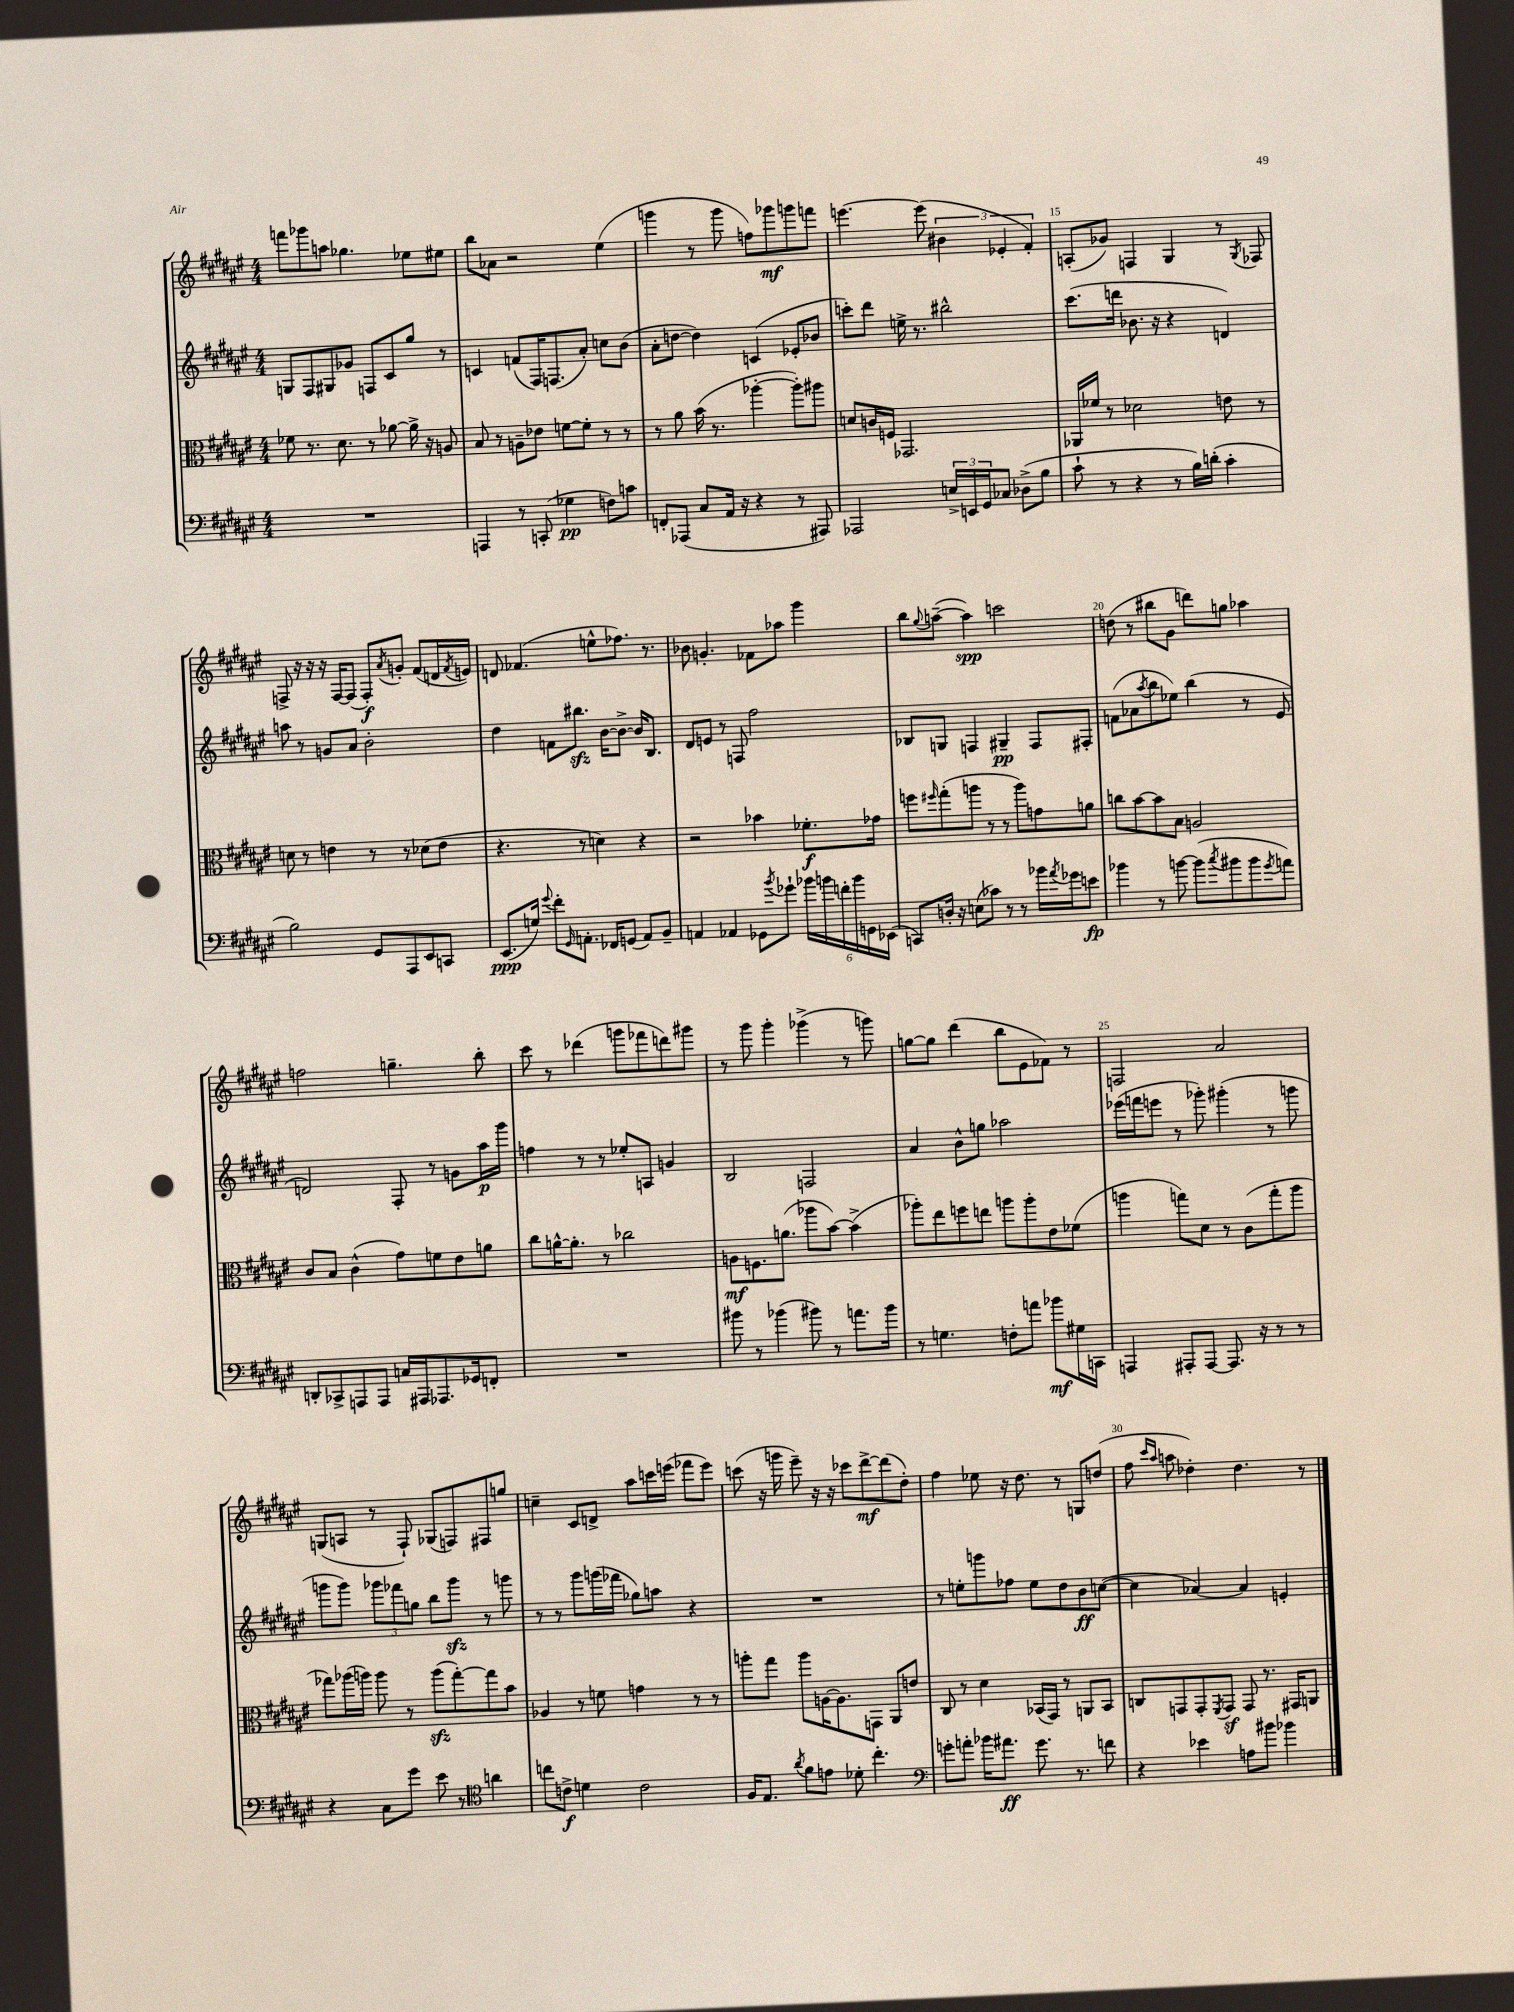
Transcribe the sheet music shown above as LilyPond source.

<<
\new StaffGroup <<
\new Staff = "s0" {
    \clef treble \key fis \major \numericTimeSignature \time 4/4
    f'''8 ges'''8 a''8 ges''4. ees''8 eis''8 |
    b''8 aes'8 r2 eis''4( |
    g'''4 r8 g'''8 f''8) ges'''8\mf g'''8 f'''8 |
    e'''4.~ e'''8( \tuplet 3/2 { bis'4 ees'4-. fis'4-.) } |
    a8-.( ges'8) f4 gis4 r8 \acciaccatura { gis8 } fes8 |
    f8-> r16 r16 r16 f16~ f8( f8-.\f) \acciaccatura { ais'8 } g'8-. fis'8( d'16 \acciaccatura { fis'8 } e'16) |
    d'8 fes'4.( e''8-^ fes''8.) r8. |
    bes'8 g'4.-. fes'8 aes''8 gis'''4 |
    b''8 \appoggiatura { gis''8 } a''8~--( a''4\spp) c'''2 |
    d''8( r8 bis''8 gis'8 d'''8) g''8 aes''4 |
    f''2 g''4.-- b''8-. |
    cis'''8 r8 des'''4( g'''8 fes'''8 d'''8) gis'''8 |
    r8 gis'''8 gis'''4-. ges'''4->( r8 g'''8) |
    g''8~ g''8 dis'''4( b''8 eis'8 fes'8) r8 |
    f2 ais'2 |
    g8( a8 r8 fis8-!) ges8( f8) fis8 g''8 |
    c''4-- cis'8 d'8-> ais''8 c'''16 e'''16( fes'''8 e'''8) |
    c'''8( r16 g'''16 eis'''8--) r16 r16 ces'''8 dis'''8~->\mf dis'''8( dis''8-.) |
    fis''4 ees''8 r16 dis''8. r8 g8 d''8( |
    fis''8 \grace { cis'''16 ais''16 } a''8 des''4-.) des''4. r8 \bar "|." |
}
\new Staff = "s1" {
    \clef treble \key fis \major \numericTimeSignature \time 4/4
    g8 fis8 gis8 ges'8 f8 cis'8 gis''8 r8 |
    c'4 f'8( fis16) f8.( ais'8-.) c''8 b'8( |
    ais'8-. d''8~ d''4) c'4( ees'8-. bes'8 |
    c'''8-.) dis'''8 e''16-> r8. bis''2-^ |
    cis'''8.( d'''16 bes'8. r16 r4 d'4) |
    a''8 r8 g'8 ais'8 b'2-. |
    dis''4 f'8 bis''8.\sfz b'16~ b'8~-> b'16 b8. |
    dis'8 e'8 r8 f8 fis''2 |
    bes8 g8 f4 gis4--\pp f8 fis8-. |
    f'8( aes'8 \acciaccatura { ais''8 } b''8 ees''8) b''4( r8 eis'8 |
    d'2) fis8-. r8 g'8 ais''16\p gis'''16 |
    f''4 r8 r8 ees''8-. a8 g'4 |
    b2 f2 |
    ais'4 b'8-^ g''8 aes''2 |
    ees'''16( f'''16 e'''8 r8 ges'''8-.) gis'''4-.( r8 g'''8 |
    g'''8 g'''8) \tuplet 3/2 { ges'''8 fes'''8 g''8 } b''8 ges'''8\sfz r8 g'''8 |
    r8 r8 gis'''8 g'''16( fes'''16 ges''8) a''8 r4 |
    R1 |
    r8 e''8-. g'''8 fes''8 e''8 dis''8 b'8\ff c''8~( |
    c''4 aes'4~) aes'4 e'4-. \bar "|." |
}
\new Staff = "s2" {
    \clef alto \key fis \major \numericTimeSignature \time 4/4
    fes'8 r8. dis'8. r8 aes'8~ aes'16-> r16 a8 |
    b8 r8 a8-- ees'8 f'8~ f'8-. r8 r8 |
    r8 ais'8 b'16( r8. aes''4~-. aes''8-.) ais''8 |
    d'8 c'16 f16 ges,2. |
    aes,16 fes'16 r8 des'2 e'8 r8 |
    d'8 r8 e'4 r8 r8 des'8( e'8 |
    r4. r8 d'4) r4 |
    r2 bes'4 fes'8.-.\f ges'16 |
    f''8 \grace { fis''16 } gis''8-.( a''8 r8 r8 a''8) g'8 a'8 |
    c''8 b'8~ b'8 b8 a2 |
    cis'8 b8 cis'4-^( gis'8) f'8 eis'8 a'8 |
    cis''8 a'16~-^ a'8.-. r8 ces''2 |
    a8\mf f8. a'8.( aes''8 b'8~) b'4->( |
    aes''8-.) eis''8 f''8 e''8 a''8 a''8-. eis'8 fes'8( |
    a''4 g''8) dis'8 r8 cis'8( g''8-. a''8 |
    ges''8) aes''16( a''16) a''8 r8 a''8\sfz( ges''8~-.) ges''8 b'8 |
    aes4 r8 f'8 g'4 r8 r8 |
    a''8-. gis''8 a''8 a16~ a8. g,8 ais,8 e'8 |
    cis8 r8 dis'4 bes,16( gis,16) r8 a,8 bes,8 |
    c8 g,8 g,8-. \acciaccatura { fis,8 } g,8\sf g,8 r8. gis,16 a,8 \bar "|." |
}
\new Staff = "s3" {
    \clef bass \key fis \major \numericTimeSignature \time 4/4
    R1 |
    a,,4 r8 c,8-.( ges4\pp f8) c'8 |
    f,8-. aes,,8( cis8 ais,16 r16 r4 r8 ais,,8) |
    aes,,2 \tuplet 3/2 { e16-> e,16 gis,16 } ces8 des8->( b8 |
    cis'8-! r8 r4 r8 b16) d'16-.( cis'4-. |
    b2) gis,8 ais,,8 eis,8 c,8 |
    eis,8.\ppp( g16) \appoggiatura { gis'8 } fis'8-. \grace { gis,16 } a,8.-. fes,16 g,8( a,8) b,8-- |
    a,4 aes,4 ges,8 \acciaccatura { b'8 } ges'8-! \tuplet 6/4 { bes'16 b'16 f'16-. b'16 g,16 ees,16( } |
    c,8) d16-. r16 e8( ces'8) r8 r8 bes'16 \acciaccatura { ais'8 } ges'16 e'8\fp |
    bes'4 r8 b'8~ b'8( \acciaccatura { cis''8 } bis'8 bis'8 \acciaccatura { gis'8 } a'8) |
    d,8-. ces,8-> a,,8 a,,8 c16 ais,,16 aes,,8. ges,16 f,8-. |
    R1 |
    bis'8 r8 bes'4( bis'8) r8 a'8. bis'16 |
    r8 g4. f8-. a'8 bes'8\mf gis16 c,16 |
    a,,4 ais,,8-. ais,,8~ ais,,8. r16 r8 r8 |
    r4 cis8 gis'8 eis'8 r8 \clef tenor a'4 |
    c''8 c'8->\f d'4 c'2 |
    fis16 eis8. \acciaccatura { ais'8 } fis'8 e'8 des'8-. cis''4.-. |
    \clef bass g'8-. a'8-. bes'16 ais'8.\ff g'8. r8. f'8 |
    r4 ees'4 a8 bis'8 bes'4 \bar "|." |
}
>>
>>
\layout { \context { \Score currentBarNumber = #11 \override BarNumber.break-visibility = ##(#f #t #t) barNumberVisibility = #(every-nth-bar-number-visible 5) } }
